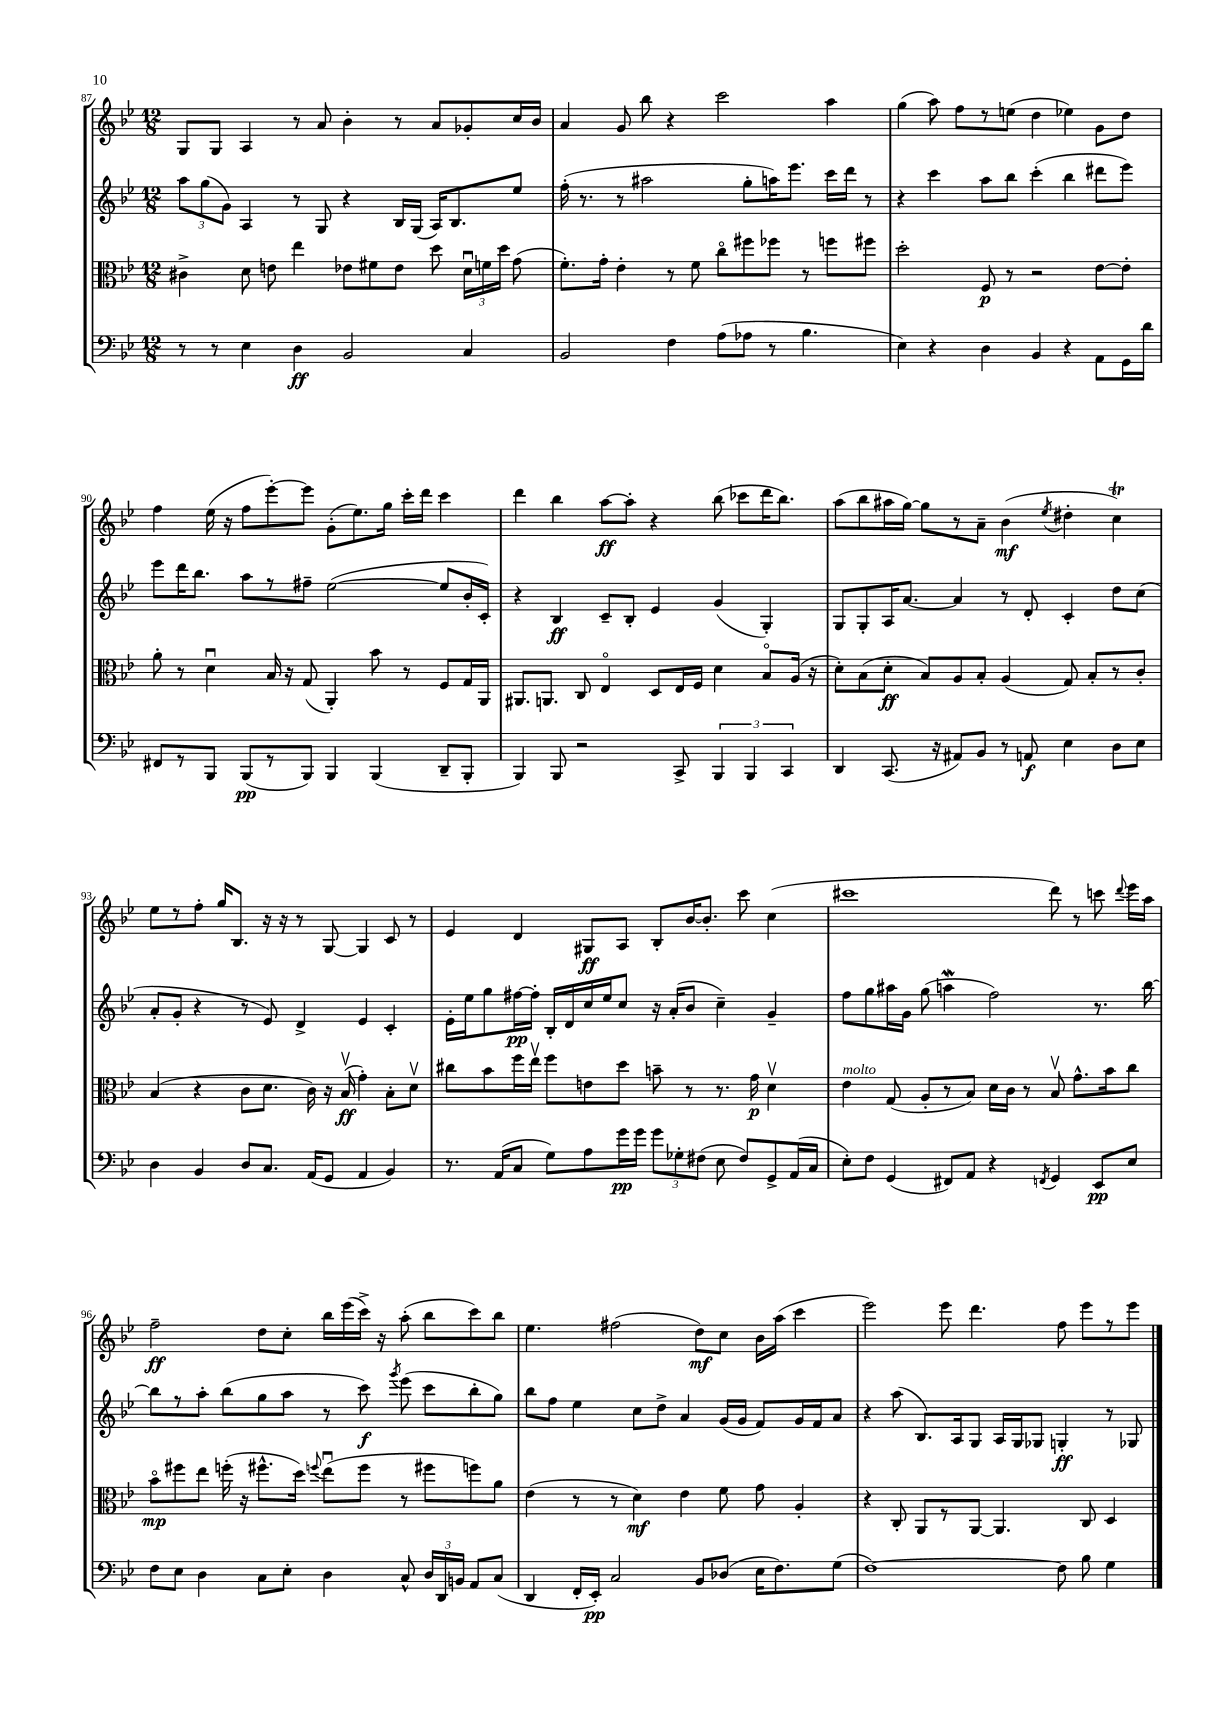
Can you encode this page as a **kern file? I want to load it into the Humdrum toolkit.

**kern	**kern	**kern	**kern
*staff4	*staff3	*staff2	*staff1
*clefF4	*clefC3	*clefG2	*clefG2
*k[b-e-]	*k[b-e-]	*k[b-e-]	*k[b-e-]
*M12/8	*M12/8	*M12/8	*M12/8
8r	4c#^\	12aa\L	8G/L
.	.	(12gg\	.
8r	.	.	8G/J
.	.	12g\J)	.
4E-\	8d\	4A/	4A/
.	8e\	.	.
4D\	4ee-\	8r	8r
.	.	8G/	8a/
2BB-/	8e-\L	4r	4b-'\
.	8f#\	.	.
.	8e-\J	16B-/LL	8r
.	.	(16G/JJ	.
.	8dd\	16A/LK)	8a/L
.	.	8.B-/	.
4C/	24du\LL	.	8g-'/
.	24f\	.	.
.	24dd\JJ	.	.
.	(8g\	8ee-/J	16cc/L
.	.	.	16b-/JJ
=	=	=	=
2BB-/	8.f'\L)	(16ff'\	4a/
.	.	8.r	.
.	16g'\Jk	.	.
.	4e-'\	8r	8g/
.	.	2aa#\	8bb-\
4F\	8r	.	4r
.	8f\	.	.
(8A\L	8cco\L	.	2ccc\
8A-\J	8ff#\	8gg'\L	.
8r	8ff-\J	16aa\K)	.
.	.	8.eee-\J	.
4.B-\	8r	.	.
.	8ff\L	16ccc\LL	4aa\
.	.	16ddd\JJ	.
.	8ff#\J	8r	.
=	=	=	=
4E-\)	2dd'\	4r	(4gg\
4r	.	4ccc\	8aa\)
.	.	.	8ff\L
4D\	8F/	8aa\L	8r
.	8r	8bb-\J	(8ee\J
4BB-/	2r	(4ccc'\	4dd\
4r	.	4bb-\	4ee-\)
8AA\L	[8e-\L	8ddd#\L	8g\L
16GG\L	8e-'\]J	8eee-\J)	8dd\J
16d\JJ	.	.	.
=	=	=	=
8FF#/L	8a'\	8eee-\L	4ff\
8r	8r	16ddd\K	.
.	.	8.bb-\J	.
8BBB-/J	4du\	.	(16ee-\
.	.	.	16r
(8BBB-/L	.	8aa\L	8ff\L
8r	16B-/	8r	[8eee-'\)
.	16r	.	.
8BBB-/J)	(8G/	8ff#~\J	8eee-\]J
4BBB-/	4AA'/)	([2ee-\	(8g'\L
.	.	.	8.ee-\)
(4BBB-/	8b-\	.	.
.	.	.	16gg\Jk
.	8r	.	16ccc'\LL
.	.	.	16ddd\JJ
8DD~/L	8F/L	8ee-/]L	4ccc\
8BBB-'/J	16G/L	16b-'/L	.
.	16AA/JJ	16c'/JJ)	.
=	=	=	=
4BBB-/)	8.AA#/L	4r	4ddd\
.	8.AA/J	.	.
8BBB-/	.	4B-/	4bb-\
2r	8C/	.	.
.	4E-o/	8c~/L	[8aa\L
.	.	8B-'/J	8aa'\]J
.	8D/L	4e-/	4r
8CC^/	16E-/L	.	.
.	16F/JJ	.	.
6BBB-/	4d\	(4g/	(8bb-\
.	.	.	8ccc-\L
6BBB-/	.	.	.
.	8B-o/L	4G'/)	16ddd\K
.	.	.	8.bb-\J)
6CC/	.	.	.
.	(16A/Jk	.	.
.	16r	.	.
=	=	=	=
4DD/	8d'\L)	8G/L	(8aa\L
.	(8B-\	8G'/	8bb-\
(8.CC/	8d'\J	16A/K	16aa#\L
.	.	[8.a/J	[16gg\JJ)
.	8B-/L)	.	8gg\]L
16r	.	.	.
8AA#/L)	8A/	4a/]	8r
8BB-/J	8B-'/J	.	8a~\J
8r	(4A/	8r	(4b-\
8AA/	.	8d'/	.
.	.	.	8qee-/
4E-\	8G/)	4c'/	4dd#'\
.	8B-'/L	.	.
8D\L	8r	8dd\L	4cc\)
8E-\J	8c'/J	(8cc\J	.
=	=	=	=
4D\	(4B-/	8a'/L	8ee-\L
.	.	8g'/J	8r
4BB-/	4r	4r	8ff'\J
.	.	.	16gg/LK
.	.	.	8.B-/J
8D/L	8c\L	8r	.
8.C/J	8.d\J	8e-/)	16r
.	.	.	16r
.	.	4d^/	8r
(16AA/LK	16c\)	.	.
8GG/J	16r	.	[8G/
.	(16B-v/	.	.
4AA/	4g'\)	4e-/	4G/]
4BB-/)	8B-'\L	4c'/	8c/
.	8dv\J	.	8r
=	=	=	=
8.r	8cc#\L	16e-'\LL	4e-/
.	.	16ee-\J	.
.	8b-\	8gg\	.
(16AA/LK	.	.	.
8C/J	16ff\L	[16ff#\L	4d/
.	16ee-v\JJ	16ff#'\]JJ	.
8G\L)	8ff\L	16B-'/LL	.
.	.	16d/	.
8A\	8e\	16cc/	8G#/L
.	.	16ee-/J	.
16g\L	8dd\J	8cc/J	8A/J
16g\JJ	.	.	.
12g\L	8b~\	16r	8B-'/L
.	.	(16a'/LK	.
12G-'\	.	.	.
.	8r	8b-/J	[16b-/K
(12F#\J	.	.	.
.	.	.	8.b-'/]J
8E-\	8.r	4cc~\)	.
8F#/L)	.	.	8ccc\
.	16g\	.	.
8GG^/	4dv\	4g~/	(4cc\
(16AA/L	.	.	.
16C/JJ	.	.	.
=	=	=	=
8E-'\L)	4e-\	8ff\L	1ccc#
8F\J	.	8gg\	.
(4GG/	(8G/	16aa#\L	.
.	.	16g\JJ	.
.	8A'/L	(8gg\	.
8FF#/L)	8r	4aa\	.
8AA/J	8B-/J)	.	.
4r	16d\LL	2ff\)	.
.	16c\JJ	.	.
.	8r	.	.
8qFF/	.	.	.
4GG/	8B-v/	.	8ddd\)
.	8.g^^\L	.	8r
8EE-/L	.	8.r	8ccc\
.	16b-\k	.	.
.	.	.	8qqddd/
8E-/J	8cc\J	.	16eee-\LL
.	.	[16bb-\	16aa\JJ
=	=	=	=
8F\L	8b-o\L	8bb-\]L	2ff~\
8E-\J	8ff#\	8r	.
4D\	8ee-\J	8aa'\J	.
.	(16ff'\	(8bb-\L	.
.	16r	.	.
8C\L	8.ff#^^\L	8gg\	8dd\L
8E-'\J	.	8aa\J	8cc'\J
.	16dd\Jk)	.	.
.	8qqff/	.	.
4D\	(8ee-u\L	8r	16bb-\LL
.	.	.	(16eee-\
.	8ff\J	8ccc\)	16ccc^\JJ)
.	.	.	16r
.	.	8qggg/	.
8C^^/	8r	(8eee-\	(8aa'\
24D/LL	8ff#\L	8ccc\L	8bb-\L
24DD/	.	.	.
24BB/JJ	.	.	.
8AA/L	8ff\)	8bb-'\	8ccc\)
(8C/J	8a\J	8gg\J)	8bb-\J
=	=	=	=
4DD/	(4e-\	8bb-\L	4.ee-\
.	.	8ff\J	.
16FF'/LL	8r	4ee-\	.
16EE-'/JJ)	.	.	.
2C/	8r	.	(2ff#\
.	4d\)	8cc\L	.
.	.	8dd^\J	.
.	4e-\	4a/	.
8BB-/L	.	.	8dd\L)
(8D-/J	8f\	(16g/LL	8cc\J
.	.	16g/JJ	.
16E-\LK	8g\	8f/L)	16b-\LL
8.F\)	.	.	(16aa\JJ
.	4A'/	16g/L	4ccc\
.	.	16f/J	.
(8G\J	.	8a/J	.
=	=	=	=
[1F)	4r	4r	2eee-\)
.	8C'/	(8aa\	.
.	8AA/L	8.B-/L)	.
.	8r	.	8eee-\
.	.	16A/k	.
.	[8AA/J	8G/J	4.ddd\
.	4.AA/]	16A/LL	.
.	.	16G/J	.
.	.	8G-/J	.
8F\]	.	4G'/	8ff\
8B-\	8C/	.	8eee-\L
4G\	4D/	8r	8r
.	.	8G-/	8eee-\J
==	==	==	==
*-	*-	*-	*-
